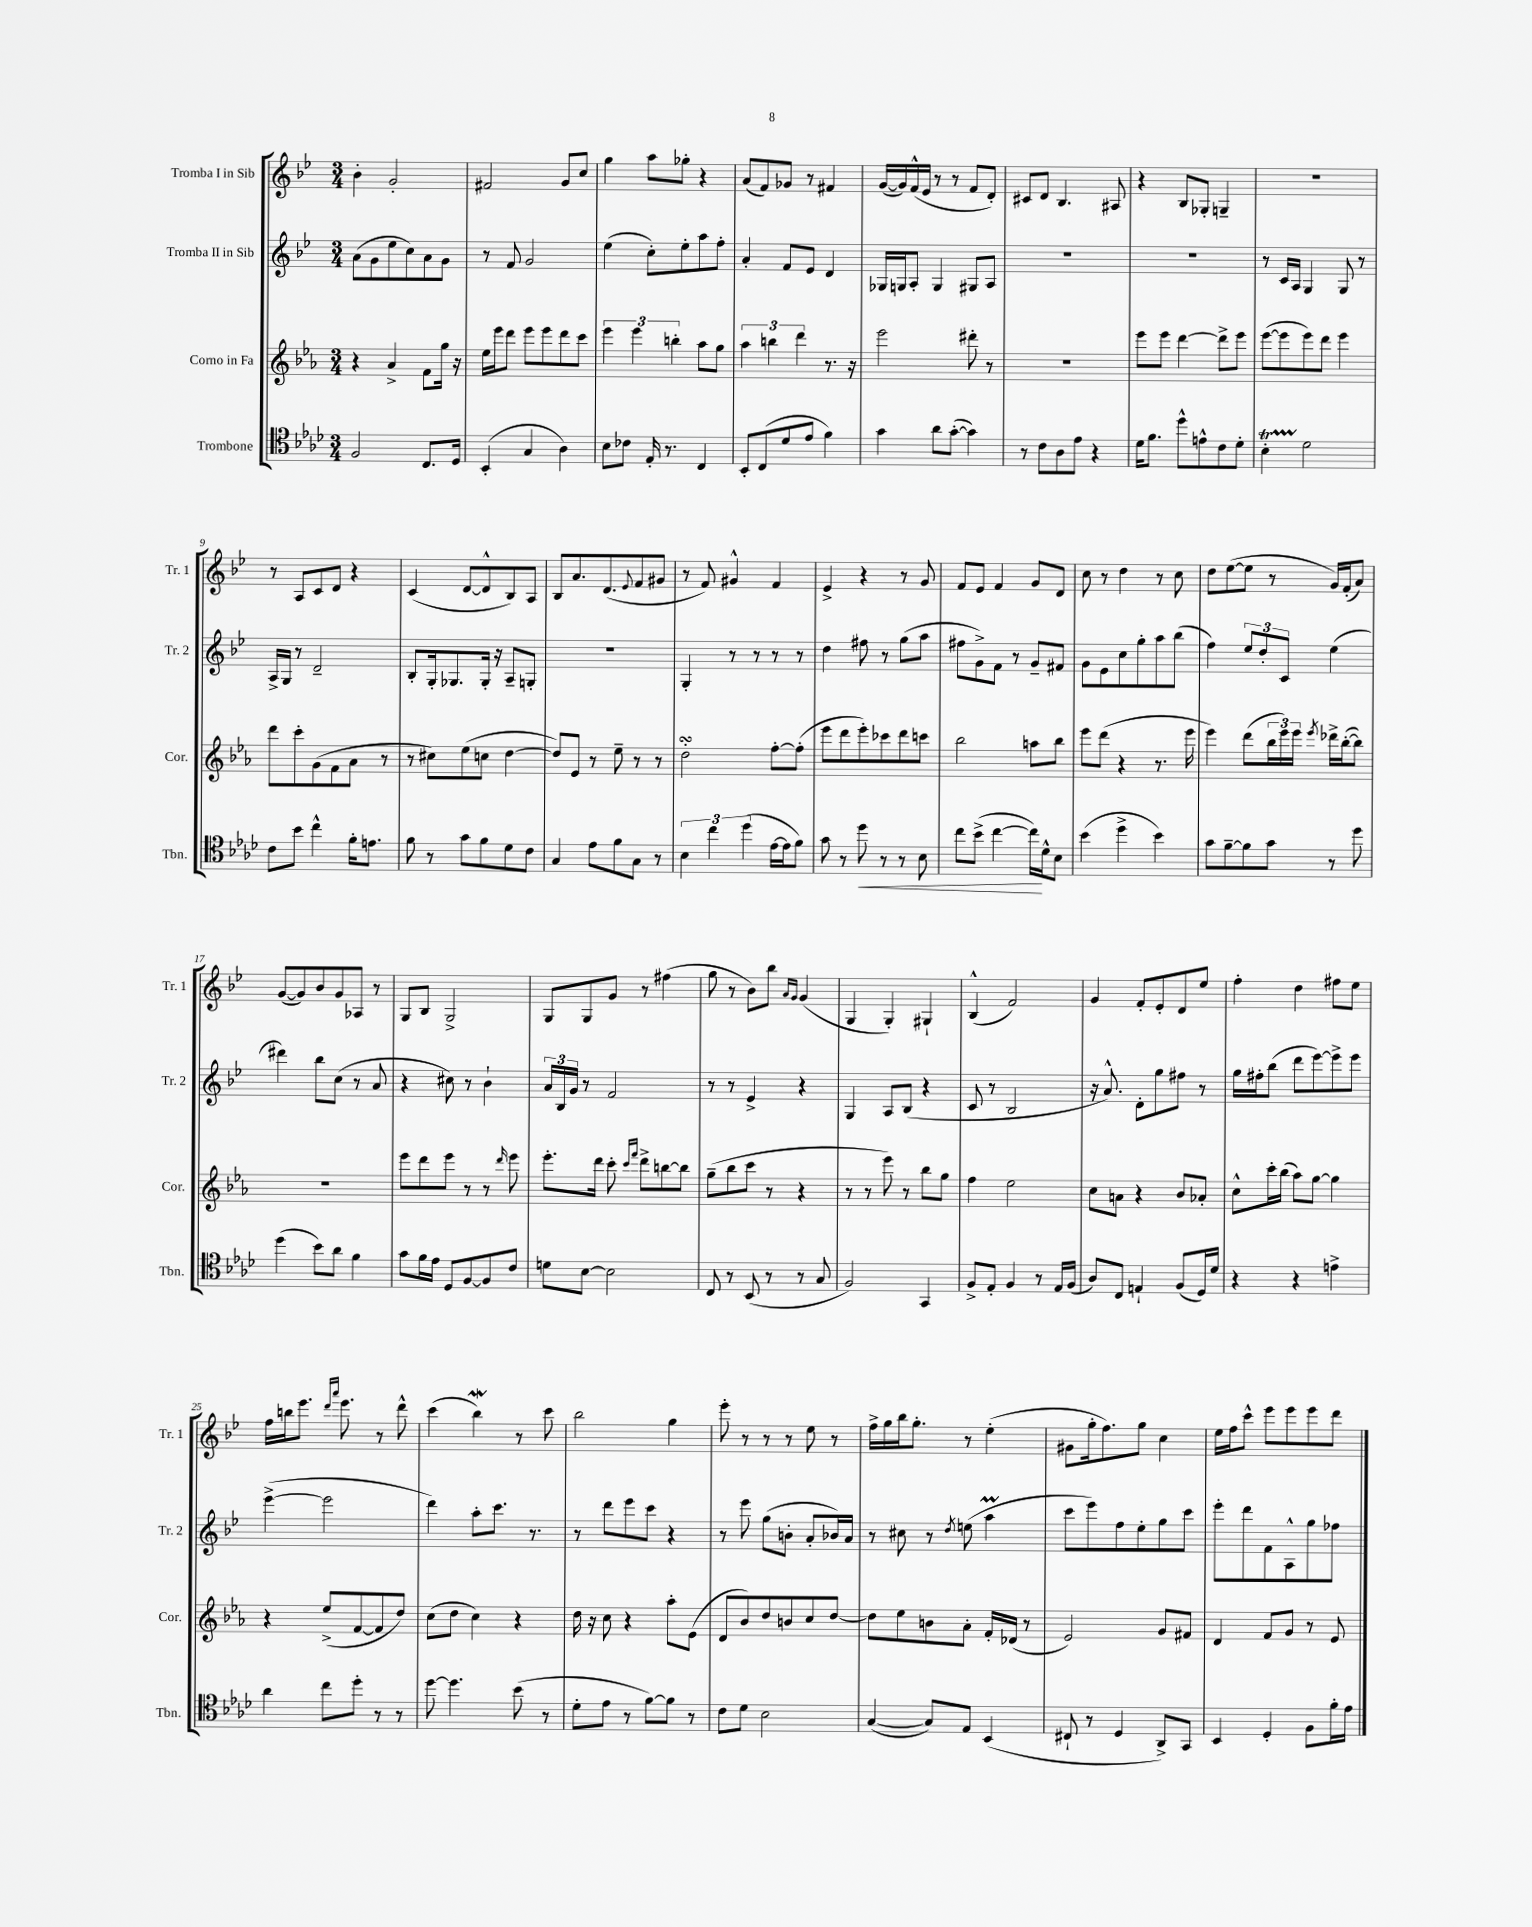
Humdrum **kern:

**kern	**dynam	**kern	**kern	**kern
*part4	*part4	*part3	*part2	*part1
*staff4	*staff4	*staff3	*staff2	*staff1
*I"Trombone	*	*I"Corno in Fa	*I"Tromba II in Sib	*I"Tromba I in Sib
*I'Tbn.	*	*I'Cor.	*I'Tr. 2	*I'Tr. 1
*clefC4	*	*clefG2	*clefG2	*clefG2
*k[b-e-a-d-]	*	*k[b-e-a-]	*k[b-e-]	*k[b-e-]
*M3/4	*	*M3/4	*M3/4	*M3/4
=1	=1	=1	=1	=1
2F/	.	4r	(8a\L	4b-'\
.	.	.	8g\	.
.	.	4a-^/	8ee-\	2g'/
.	.	.	8cc\)	.
8.C/L	.	8f\L	8a\	.
.	.	16gg\Jk	8g\J	.
16D-/Jk	.	16r	.	.
=2	=2	=2	=2	=2
(4BB-'/	.	16ee-\LL	8r	2f#X/
.	.	16eee-\J	.	.
.	.	8ddd\J	8f/	.
4G/	.	8eee-\L	2g/	.
.	.	8eee-\	.	.
4A-\)	.	8ddd\	.	8g/L
.	.	8ccc\J	.	8cc/J
=3	=3	=3	=3	=3
8B-\L	.	6eee-\	(4ee-\	4gg\
8c-X\J	.	.	.	.
.	.	6eee-\	.	.
16E-'/	.	.	8cc'\L)	8aa\L
8.r	.	.	.	.
.	.	6bbn'\	.	.
.	.	.	8ee-'\	8gg-X'\J
4C/	.	8aa-\L	8aa\	4r
.	.	8gg\J	8ff'\J	.
=4	=4	=4	=4	=4
8BB-'/L	.	6aa-\	4a'/	(8a/L
(8C/	.	.	.	8f/)
.	.	6bbn\	.	.
8d-/	.	.	8f/L	8g-X/J
.	.	6ddd\	.	.
8e-/J	.	.	8e-/J	8r
4f\)	.	8.r	4d/	4f#X/
.	.	16r	.	.
=5	=5	=5	=5	=5
4g\	.	2eee-\	16G-X/LL	([16g/LL
.	.	.	16Gn/J	16g/])
.	.	.	8A'/J	(16f^^/
.	.	.	.	16e-/JJ
8a-\L	.	.	4G/	8r
([8g'\J	.	.	.	8r
4g\])	.	8ddd#X'\	8G#X/L	8f/L
.	.	8r	8A/J	8d'/J)
=6	=6	=6	=6	=6
8r	.	2.r	2.r	8c#X/L
8c\L	.	.	.	8d/J
8A-\	.	.	.	4.B-/
8e-\J	.	.	.	.
4r	.	.	.	.
.	.	.	.	8A#X/
=7	=7	=7	=7	=7
16d-\KL	.	8eee-\L	2.r	4r
8.f\J	.	.	.	.
.	.	8eee-\J	.	.
8dd-^^\L	.	[4ddd\	.	8B-/L
8en^^\	.	.	.	8G-X'/J
8c\	.	8ddd^\L]	.	4Gn~/
8d-'\J	.	8eee-\J	.	.
=8	=8	=8	=8	=8
4B-T'\	.	([8eee-\L	8r	2.r
.	.	8eee-\]	16c/LL	.
.	.	.	16A/JJ	.
2d-\	.	8eee-\)	4G/	.
.	.	8ddd\J	.	.
.	.	4eee-\	8G/	.
.	.	.	8r	.
!!LO:LB:g=z
=9	=9	=9	=9	=9
8c\L	.	8ddd\L	16A^/LL	8r
.	.	.	16G/JJ	.
8b-\J	.	8ccc'\	8r	8A/L
4cc^^\	.	(8g\	2d~/	8c/
.	.	8f\	.	8d/J
16f'\KL	.	8a-\J	.	4r
8.en\J	.	.	.	.
.	.	8r	.	.
=10	=10	=10	=10	=10
8f\	.	8r	8B-'/L	(4c/
8r	.	8cc#X\L)	16G'/k	.
.	.	.	8.G-X/	.
8g\L	.	(8ee-\	.	[8d/L
8f\	.	8ccn\J	16G-'/Jk	8d^^/]
.	.	.	16r	.
8d-\	.	[4dd\	8A~/L	8B-/)
8c\J	.	.	8Gn'/J	8A/J
=11	=11	=11	=11	=11
4G/	.	8dd/L])	2.r	8B-/L
.	.	8e-/J	.	8.a/
8e-\L	.	8r	.	.
.	.	.	.	(8.d/
8f\	.	8ee-~\	.	.
.	.	.	.	8qqe-/
8G\J	.	8r	.	8f/
8r	.	8r	.	8g#X/J
=12	=12	=12	=12	=12
6B-\	.	2ddsSsS'\	4G'/	8r
.	.	.	.	8f/)
6cc\	.	.	.	.
.	.	.	8r	4g#X^^/
(6dd-\	.	.	.	.
.	.	.	8r	.
[16e-\LL	.	[8ff'\L	8r	4f/
16e-\J]	.	.	.	.
8f\J)	.	(8ff'\J]	8r	.
=13	=13	=13	=13	=13
8g\	.	8eee-\L	4dd\	4e-^/
8r	.	8ddd\	.	.
!	!LO:HP:b	!	!	!
8dd-\	<	8eee-'\)	8ff#X\	4r
8r	.	8ccc-X\	8r	.
8r	.	8ddd\	(8gg\L	8r
8B-\	.	8cccn\J	8aa\J	8g/
=14	=14	=14	=14	=14
8cc\L	.	2bb-\	8ff#X\L	8f/L
(8b-^\J	.	.	8g^\)	8e-/J
[4cc\	.	.	8f\J	4f/
.	.	.	8r	.
16cc\LL])	.	8aan\L	8g~/L	8g/L
16d-^^\J	[	.	.	.
8B-\J	.	8bb-\J	8f#X/J	8d/J
=15	=15	=15	=15	=15
(4b-\	.	8eee-\L	8g\L	8cc\
.	.	(8ddd\J	8e-\	8r
4dd-^\	.	4r	8cc\	4dd\
.	.	.	8gg'\	.
4b-\)	.	8.r	8aa\	8r
.	.	.	(8bb-\J	8cc\
.	.	16eee-\	.	.
=16	=16	=16	=16	=16
8g\L	.	4eee-\)	4ff\)	8dd\L
[8f~\	.	.	.	([8ee-\
8f\]	.	(8ddd\L	12ee-/L	8ee-\J]
.	.	.	12dd'/	.
8g\J	.	24bb-\L	.	8r
.	.	24eee-\)	12c/J	.
.	.	24eee-\JJ	.	.
.	.	8qeee-/	.	.
8r	.	16ddd-X^\LL	(4ee-\	16g/LL)
.	.	([16bb-'\J	.	(16f'/J
8dd-\	.	8bb-\J])	.	8a/J)
!!LO:LB:g=z
=17	=17	=17	=17	=17
(4dd-\	.	2.r	4ddd#X\)	([8g/L
.	.	.	.	8g/])
8b-\L)	.	.	8bb-\L	8b-/
8a-\J	.	.	(8cc\J	8g/
4f\	.	.	8r	8A-X/J
.	.	.	8a/	8r
=18	=18	=18	=18	=18
8g\L	.	8eee-\L	4r	8G/L
16f\L	.	8ddd\	.	8B-/J
16e-\JJ	.	.	.	.
8D-/L	.	8eee-\J	8cc#X\)	2G^/
[8F/	.	8r	8r	.
8F/]	.	8r	4b-`\	.
.	.	16qqddd/	.	.
8c/J	.	8eee-\	.	.
=19	=19	=19	=19	=19
8dn\L	.	8.eee-'\L	24a/LL	8G/L
.	.	.	24B-/	.
.	.	.	24g/JJ	.
[8B-\J	.	.	8r	8G/
.	.	16ddd\Jk	.	.
2B-\]	.	8ccc'\	2f/	8g/J
.	.	16qqccc/LL	.	.
.	.	16qqfff/JJ	.	.
.	.	8ddd^\L	.	8r
.	.	[8bbn\	.	(4ff#X\
.	.	8bb\J]	.	.
=20	=20	=20	=20	=20
8C/	.	(8gg~\L	8r	8gg\
8r	.	8bb-\	8r	8r
(8BB-/	.	8ccc\J	4e-^/	8b-\L)
8r	.	8r	.	8bb-\J
.	.	.	.	16qqa/LL
.	.	.	.	16qqg/JJ
8r	.	4r	4r	(4g/
8G/	.	.	.	.
=21	=21	=21	=21	=21
2F/)	.	8r	4G/	4G/
.	.	8r	.	.
.	.	8eee-\)	8A/L	4G'/)
.	.	8r	(8B-/J	.
4GG/	.	8bb-\L	4r	4G#X`/
.	.	8gg\J	.	.
=22	=22	=22	=22	=22
8F^/L	.	4ff\	8c/	(4B-^^/
8E-'/J	.	.	8r	.
4F/	.	2ee-\	2B-/	2f/)
8r	.	.	.	.
16E-/LL	.	.	.	.
(16F/JJ	.	.	.	.
=23	=23	=23	=23	=23
8A-/L)	.	8cc\L	16r	4g/
.	.	.	8.a^^/)	.
8C/J	.	8an\J	.	.
4En`/	.	4r	8d'\L	8f'/L
.	.	.	8gg\	8e-'/
(8F/L	.	8b-/L	8ff#X\J	8d/
16D-/L)	.	8a-X'/J	8r	8ee-/J
16d-/JJ	.	.	.	.
=24	=24	=24	=24	=24
4r	.	8cc^^\L	16gg\LL	4ff'\
.	.	.	16ff#X'\J	.
.	.	16ccc'\L	(8bb-\J	.
.	.	(16bb-\JJ	.	.
4r	.	8aa-\L)	8ddd\L	4dd\
.	.	[8gg\J	[8eee-\)	.
4en^\	.	4gg\]	8eee-^\]	8ff#X\L
.	.	.	8eee-\J	8ee-\J
!!LO:LB:g=z
=25	=25	=25	=25	=25
4a-\	.	4r	([4eee-^\	16ff\LL
.	.	.	.	16bbn\J
.	.	.	.	8.eee-\J
8cc\L	.	(8ee-^/L	2eee-\]	.
.	.	.	.	16qqddd/LL
.	.	.	.	16qqaaa/JJ
.	.	.	.	8.eee-\
8dd-'\J	.	[8f/	.	.
8r	.	8f/]	.	8r
8r	.	8dd/J)	.	8ddd^^\
=26	=26	=26	=26	=26
[8dd-\	.	(8cc\L	4ddd\)	(4ccc\
4.dd-\]	.	8dd\J	.	.
.	.	4cc\)	8aa'\L	4bb-w\)
.	.	.	8.ccc\J	.
(8b-\	.	4r	.	8r
.	.	.	8.r	.
8r	.	.	.	8ccc\
=27	=27	=27	=27	=27
8d-'\L	.	16dd\	8r	2bb-\
.	.	16r	.	.
8e-\J	.	8cc\	8ddd\L	.
8r	.	4r	8eee-\	.
[8f\L)	.	.	8ccc\J	.
8f\J]	.	8aa-'\L	4r	4gg\
8r	.	(8e-\J	.	.
=28	=28	=28	=28	=28
8c\L	.	8d/L	8r	8eee-'\
8d-\J	.	8b-/)	8eee-\	8r
2B-\	.	8dd/	(8gg\L	8r
.	.	8bn/	8bn'\J	8r
.	.	8cc/	8a'/L	8ee-\
.	.	[8dd/J	16b-X/L)	8r
.	.	.	16a/JJ	.
=29	=29	=29	=29	=29
([4G/	.	8dd\L]	8r	16ff^\LL
.	.	.	.	16gg\
.	.	8ee-\	8cc#X\	16bb-\J
.	.	.	.	8.gg'\J
8G/L])	.	8bn\	8r	.
.	.	.	8qdd/	.
8E-/J	.	8a-'\J	(8een\	8r
(4BB-/	.	16f'/LL	4aam\	(4ee-'\
.	.	(16d-X/JJ	.	.
.	.	8r	.	.
=30	=30	=30	=30	=30
8C#X`/	.	2e-/)	8ccc\L	8g#X\L
8r	.	.	8eee-\)	16gg'\k
.	.	.	.	8.ff\)
4D-/	.	.	8ff\	.
.	.	.	8ee-'\	8gg\J
8AA-^/L)	.	8g/L	8gg\	4cc\
8GG/J	.	8f#X/J	8ccc\J	.
=31	=31	=31	=31	=31
4BB-/	.	4d/	8eee-'\L	16ee-\LL
.	.	.	.	16ff\J
.	.	.	8ddd\	8ccc^^\J
4D-'/	.	8f/L	8f\	8eee-\L
.	.	8g/J	8A^^\	8eee-\
8F\L	.	8r	8gg\	8eee-\
16f'\L	.	8e-/	8ff-X\J	8ddd\J
16e-\JJ	.	.	.	.
==	==	==	==	==
*-	*-	*-	*-	*-
